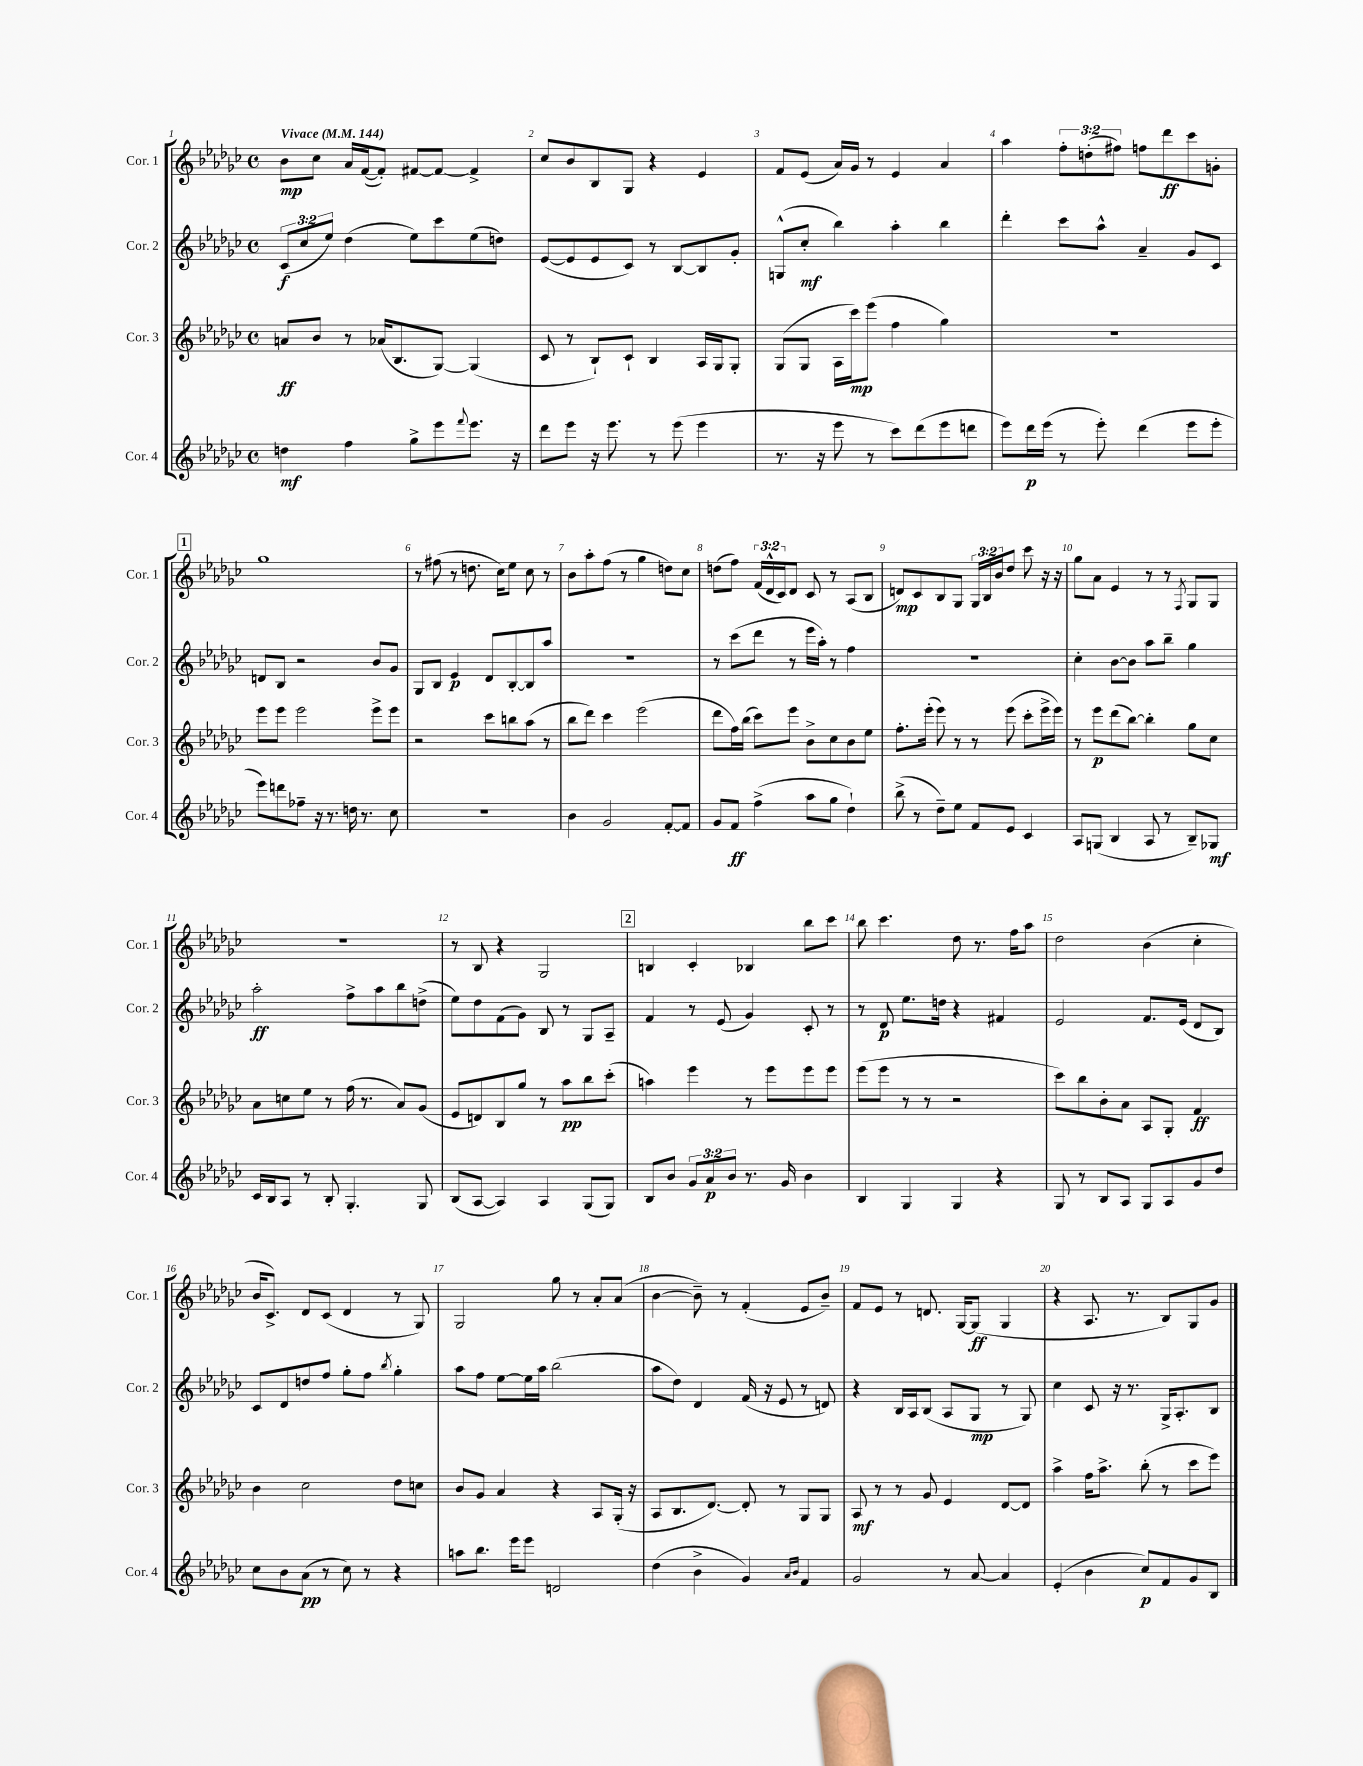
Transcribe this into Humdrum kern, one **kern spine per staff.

**kern	**kern	**kern	**kern
*staff4	*staff3	*staff2	*staff1
*clefG2	*clefG2	*clefG2	*clefG2
*k[b-e-a-d-g-c-]	*k[b-e-a-d-g-c-]	*k[b-e-a-d-g-c-]	*k[b-e-a-d-g-c-]
*M4/4	*M4/4	*M4/4	*M4/4
*met(c)	*met(c)	*met(c)	*met(c)
*MM144	*MM144	*MM144	*MM144
4dd	8a	(12c-	8b-
.	.	12cc-	.
.	8b-	.	8cc-
.	.	12ee-)	.
4ff	8r	(4dd-	16a-
.	.	.	([16f
.	(16a-	.	8f'])
.	8.B-	.	.
8gg-^	.	8ee-)	[8f#
8eee-	[8G-)	8ccc-	8f#_
8qqfff	.	.	.
8.eee-	(4G-]	(8ee-	4f#^]
.	.	8dd)	.
16r	.	.	.
=	=	=	=
8ddd-	8c-	([8e-	8cc-
8eee-	8r	8e-]	8b-
16r	8B-`)	8e-	8B-
8.eee-	.	.	.
.	8c-`	8c-)	8G-
8r	4B-	8r	4r
(8eee-	.	[8B-	.
4eee-	16A-	8B-]	4e-
.	16G-	.	.
.	8G-'	8g-'	.
=	=	=	=
8.r	(8G-	(8G^^	8f
.	8G-	8cc-'	(8e-
16r	.	.	.
8eee-	16A-	4bb-)	16a-)
.	16ccc-)	.	16g-
8r	(8eee-	.	8r
8ccc-)	4ff	4aa-'	4e-
(8ddd-	.	.	.
8eee-	4gg-)	4bb-	4a-
8ddd	.	.	.
=	=	=	=
8eee-)	1r	4ddd-'	4aa-
16ddd-	.	.	.
(16eee-	.	.	.
8r	.	8ccc-	12ff'
.	.	.	(12dd'
8eee-')	.	8aa-^^	.
.	.	.	12ff#)
(4ddd-	.	4a-~	8ff
.	.	.	8ddd-
8eee-	.	8g-	8ccc-
8eee-'	.	8c-	8g'
=	=	=	=
8eee-)	8eee-	8d	1gg-
8ddd	8eee-	8B-	.
8ff-~	2eee-	2r	.
16r	.	.	.
8.r	.	.	.
16dd	.	.	.
8.r	.	.	.
.	8eee-^	8b-	.
8cc-	8eee-	8g-	.
=	=	=	=
1r	2r	8G-	8r
.	.	8B-	(8ff#
.	.	4e-	8r
.	.	.	8.dd
.	8ccc-	8d-	.
.	.	.	16cc-)
.	8bb	[8B-'	8ee-
.	(8aa-	8B-]	8cc-
.	8r	8aa-	8r
=	=	=	=
4b-	8bb-	1r	8b-
.	8ddd-)	.	8aa-'
2g-	4ccc-	.	(8ff
.	.	.	8r
.	(2eee-	.	4gg-
[8f'	.	.	8dd)
8f]	.	.	8cc-
=	=	=	=
8g-	8ddd-	8r	(8dd
8f	16ff)	(8ccc-	8ff)
.	(16bb-	.	.
(4ff^	8ccc-)	8ddd-	(24f
.	.	.	24d-^^
.	.	.	24c-)
.	8eee-	8r	8d-
8aa-	8b-^	16eee-	8c-
.	.	16aa-')	.
8gg-	8cc-	8r	8r
4dd-`)	8b-	4ff	(8A-
.	8ee-	.	8B-
=	=	=	=
(8bb-^	8.ff'	1r	8d)
8r	.	.	8c-
.	(16eee-'	.	.
8dd-~)	8eee-)	.	8B-
8ee-	8r	.	8G-
8f	8r	.	24G-
.	.	.	24B-
.	.	.	24b-
8e-	(8eee-	.	8dd-
4c-	8ccc-'	.	8ccc-
.	16eee-^	.	16r
.	16eee-)	.	16r
=	=	=	=
8A-	8r	4cc-'	8gg-
(8G	8eee-	.	8a-
4B-	(8ddd-	[8b-	4e-
.	[8bb-)	8b-]	.
8A-	4bb-']	8aa-	8r
8r	.	8bb-~	8r
.	.	.	8qF
8B-~)	8gg-	4gg-	8G-
8G-	8cc-	.	8G-
=	=	=	=
16c-	8a-	2aa-'	1r
16B-	.	.	.
8A-	8cc	.	.
8r	8ee-	.	.
8B-'	8r	.	.
4.G-'	(16ff	8ff^	.
.	8.r	.	.
.	.	8aa-	.
.	8a-)	8bb-	.
8G-	(8g-	(8dd^	.
=	=	=	=
(8B-	8e-	8ee-)	8r
[8A-	8d)	8dd-	8B-
4A-])	8B-	(8f	4r
.	8gg-	8g-)	.
4A-	8r	8B-	2G-
.	8aa-	8r	.
(8G-	8bb-	8G-	.
8G-)	(8ccc-'	8A-~	.
=	=	=	=
8B-	4aa)	4f	4B
8b-	.	.	.
12g-	4eee-	8r	4c-'
12a-	.	.	.
.	.	(8e-	.
12b-	.	.	.
8.r	8r	4g-)	4B-
.	8eee-	.	.
16g-	.	.	.
4b-	8eee-	8c-'	8bb-
.	8eee-	8r	8ccc-
=	=	=	=
4B-	(8eee-	8r	8bb-
.	8eee-	8d-	4.ccc-
4G-	8r	8.ee-	.
.	8r	.	.
.	.	16dd	.
4G-	2r	4r	8dd-
.	.	.	8.r
4r	.	4f#	.
.	.	.	16ff
.	.	.	8aa-
=	=	=	=
8G-	8ccc-)	2e-	2dd-
8r	8bb-	.	.
8B-	8b-'	.	.
8A-	8a-	.	.
8G-	8A-	8.f	(4b-
8A-	8G-'	.	.
.	.	(16e-	.
8g-	4f	8d-	4cc-'
8dd-	.	8B-)	.
=	=	=	=
8cc-	4b-	8c-	16b-
.	.	.	8.c-^)
8b-	.	8d-	.
(8a-	2cc-	8dd	8d-
8r	.	8ff	(8c-
8cc-)	.	8gg-'	4d-
8r	.	8ff	.
.	.	8qbb-	.
4r	8dd-	4gg-'	8r
.	8cc	.	8G-)
=	=	=	=
8aa	8b-	8aa-	2G-
8.bb-	8g-	8ff	.
.	4a-	[8ee-	.
16eee-	.	.	.
8eee-	.	16ee-]	.
.	.	16aa-	.
2d	4r	(2bb-	8gg-
.	.	.	8r
.	8A-	.	8a-'
.	(16G-'	.	(8a-
.	16r	.	.
=	=	=	=
(4dd-	8A-	8aa-	[4b-
.	8.B-	8dd-)	.
4b-^	.	4d-	8b-~])
.	[8.d-)	.	.
.	.	.	8r
4g-)	8d-']	(16f	(4f'
.	.	16r	.
.	8r	8e-	.
16qqa-	.	.	.
16qqb-	.	.	.
4f	8G-	8r	8e-
.	8G-	8d)	8b-~)
=	=	=	=
2g-	8A-	4r	8f
.	8r	.	8e-
.	8r	16B-	8r
.	.	16A-	.
.	8g-	(8B-	8.d
8r	4e-	8A-	.
.	.	.	[16G-
[8a-	.	8G-	(8G-]
4a-]	[8d-	8r	4G-
.	8d-]	8G-)	.
=	=	=	=
(4e-'	4aa-^	4cc-	4r
4b-	16ff	8c-	8.A-
.	8.aa-^	.	.
.	.	16r	.
.	.	8.r	8.r
8cc-)	(8bb-'	.	.
8f	8r	16G-^	8B-)
.	.	8.A-'	.
8g-	8ccc-	.	8G-
8B-	8eee-)	8B-	8g-
==	==	==	==
*-	*-	*-	*-
